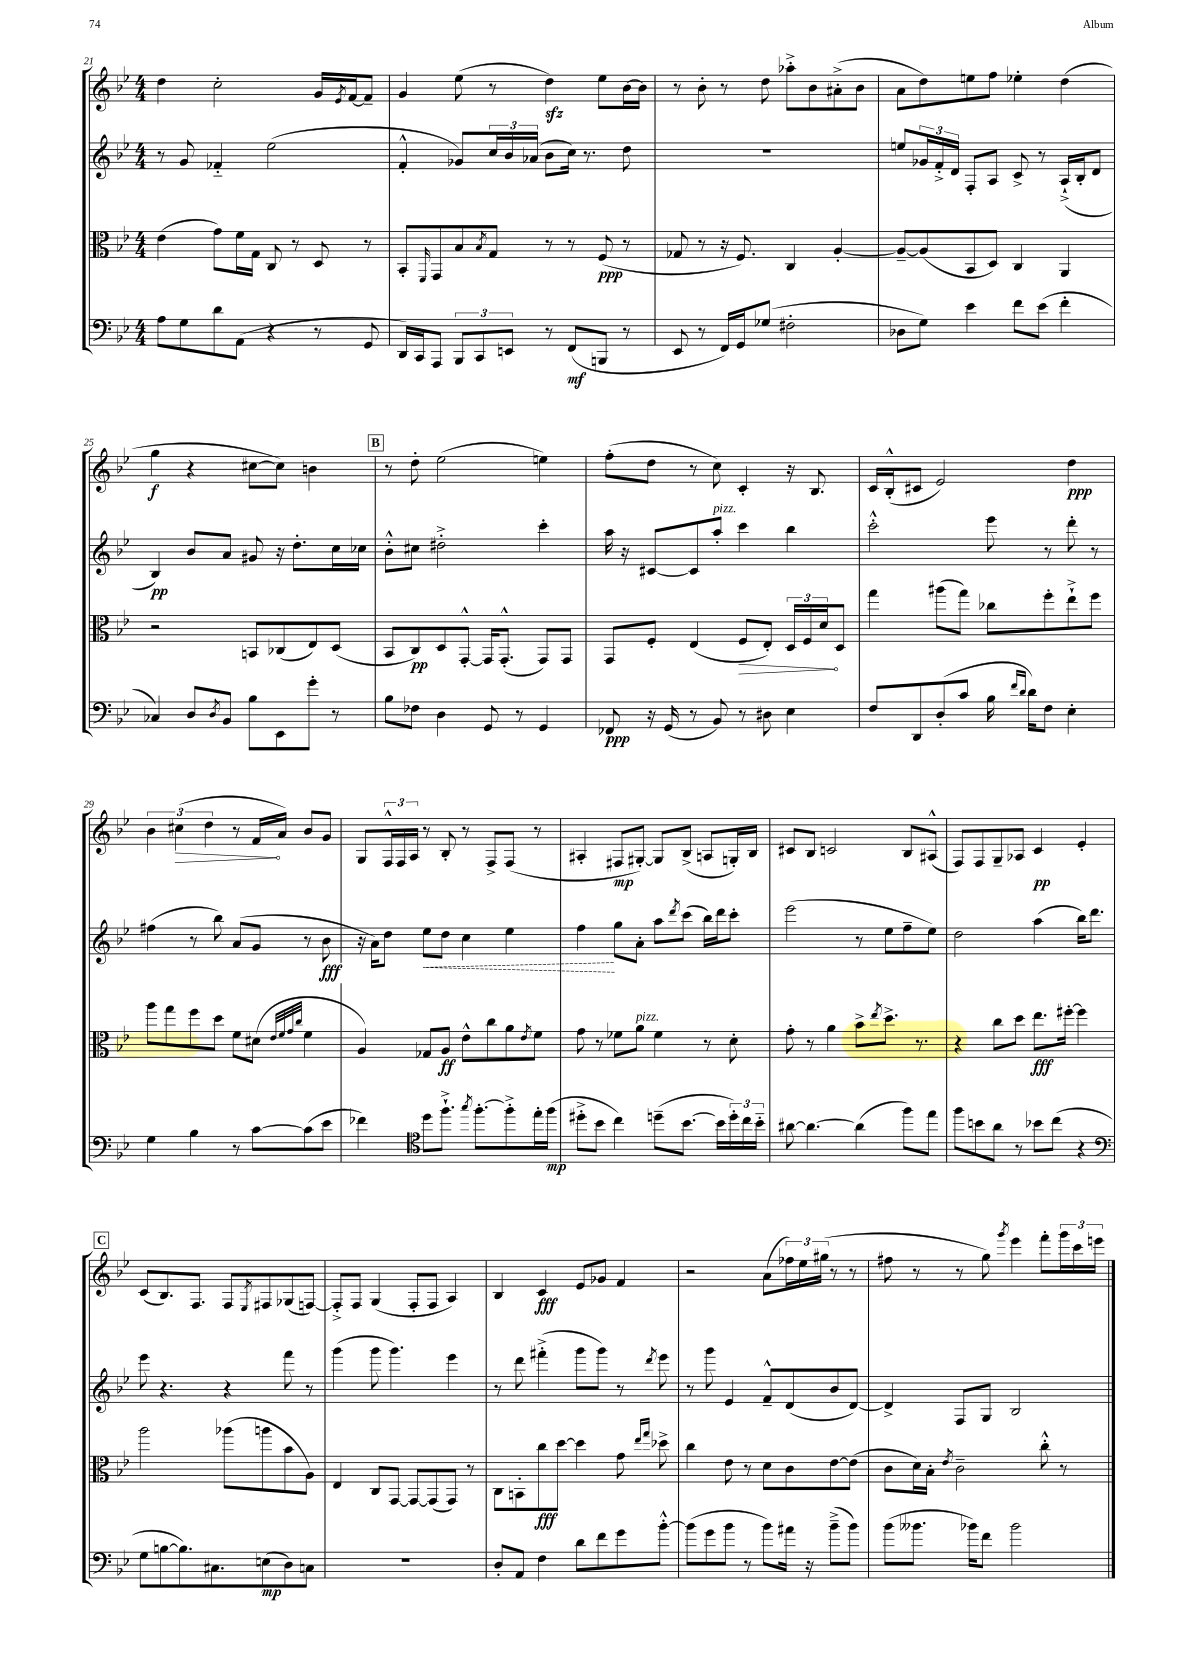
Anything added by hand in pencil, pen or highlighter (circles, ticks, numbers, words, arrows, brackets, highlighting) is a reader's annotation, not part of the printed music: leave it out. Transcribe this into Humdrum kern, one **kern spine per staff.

**kern	**dynam	**kern	**dynam	**kern	**dynam	**kern	**dynam
*part4	*part4	*part3	*part3	*part2	*part2	*part1	*part1
*staff4	*staff4	*staff3	*staff3	*staff2	*staff2	*staff1	*staff1
*clefF4	*	*clefC3	*	*clefG2	*	*clefG2	*
*k[b-e-]	*	*k[b-e-]	*	*k[b-e-]	*	*k[b-e-]	*
*M4/4	*	*M4/4	*	*M4/4	*	*M4/4	*
=21	=21	=21	=21	=21	=21	=21	=21
8A\L	.	(4e-\	.	8r	.	4dd\	.
8G\	.	.	.	8g/	.	.	.
8d\	.	8g\L)	.	4f-X/	.	2cc'\	.
(8AA\J	.	16f\L	.	.	.	.	.
.	.	16G\JJ	.	.	.	.	.
4r	.	8C/	.	(2ee-\	.	.	.
.	.	8r	.	.	.	.	.
8r	.	8D/	.	.	.	16g/LL	.
.	.	.	.	.	.	8qe-/	.
.	.	.	.	.	.	[16f/J	.
8GG/	.	8r	.	.	.	8f~/J]	.
=22	=22	=22	=22	=22	=22	=22	=22
16DD/LL)	.	8BB-'/L	.	4f'^^/	.	4g/	.
16CC/J	.	.	.	.	.	.	.
.	.	16qqFF/	.	.	.	.	.
8AAA/J	.	8GG/	.	.	.	.	.
12BBB-/L	.	8B-/	.	8g-X/L)	.	(8ee-\	.
12CC/	.	.	.	.	.	.	.
.	.	8qB-/	.	.	.	.	.
.	.	8G/J	.	24cc/L	.	8r	.
12EEn/J	.	.	.	24b-/	.	.	.
.	.	.	.	(24a-X/JJ	.	.	.
8r	.	8r	.	8b-\L	.	4ddzz\)	.
(8FF/L	mf	8r	.	16cc\Jk)	.	.	.
.	.	.	.	8.r	.	.	.
8BBBn/J	.	(8F/	ppp	.	.	8ee-\L	.
8r	.	8r	.	8dd\	.	[16b-\L	.
.	.	.	.	.	.	16b-\JJ]	.
=23	=23	=23	=23	=23	=23	=23	=23
8EE-/	.	8G-X/	.	1r	.	8r	.
8r	.	8r	.	.	.	8b-'\	.
16FF/LL)	.	16r	.	.	.	8r	.
16GG/J	.	8.F/)	.	.	.	.	.
(8G-X/J	.	.	.	.	.	8dd\	.
2F#X'\	.	4C/	.	.	.	8aa-X'^\L	.
.	.	.	.	.	.	8b-\	.
.	.	[4A'/	.	.	.	(8a#X'^\	.
.	.	.	.	.	.	8b-\J	.
=24	=24	=24	=24	=24	=24	=24	=24
8D-X\L	.	8A~/L_	.	8een/L	.	8a\L	.
8G\J)	.	(8A/]	.	24g-X/L	.	8dd\)	.
.	.	.	.	24f'^/	.	.	.
.	.	.	.	24d/JJ	.	.	.
4e-\	.	8BB-/	.	8F'/L	.	8een\	.
.	.	8D/J)	.	8A/J	.	8ff\J	.
8f\L	.	4C/	.	8c^/	.	4ee-X'\	.
(8e-\J	.	.	.	8r	.	.	.
4f'\	.	4AA/	.	(16A`^/LL	.	(4dd\	.
.	.	.	.	16B-'/J	.	.	.
.	.	.	.	8d/J	.	.	.
!!LO:LB:g=z
=25	=25	=25	=25	=25	=25	=25	=25
4C-X/)	.	2r	.	4B-/)	pp	4gg\	f
8D/L	.	.	.	8b-/L	.	4r	.
8qD/	.	.	.	.	.	.	.
8BB-/J	.	.	.	8a/J	.	.	.
8B-\L	.	8BBn/L	.	8g#X/	.	[8cc#X\L	.
8EE-\	.	(8C-X/	.	16r	.	8cc#\J])	.
.	.	.	.	8.dd'\L	.	.	.
8g'\J	.	8E-/)	.	.	.	4bn\	.
8r	.	(8D/J	.	16cc\L	.	.	.
.	.	.	.	16cc-X\JJ	.	.	.
!!LO:REH:place=s1:t=B
=26	=26	=26	=26	=26	=26	=26	=26
8B-\L	.	8BB-/L	.	8b-'^^\L	.	8r	.
8F-X\J	.	8C/)	pp	8cc#X\J	.	8dd'\	.
4D\	.	8D/	.	2dd#X'^\	.	(2ee-\	.
.	.	[8GG'^^/J	.	.	.	.	.
8GG/	.	16GG/KL]	.	.	.	.	.
.	.	(8.GG'^^/J	.	.	.	.	.
8r	.	.	.	.	.	.	.
4GG/	.	8GG/L)	.	4ccc'\	.	4een\)	.
.	.	8GG/J	.	.	.	.	.
=27	=27	=27	=27	=27	=27	=27	=27
8FF-X/	ppp	8GG/L	.	16aa\	.	(8ff'\L	.
.	.	.	.	16r	.	.	.
16r	.	8F'/J	.	[8c#X/L	.	8dd\J	.
(16GG/	.	.	.	.	.	.	.
8r	.	(4E-/	.	8c#/]	.	8r	.
!	!	!	!	!LO:TX:a:i:t=pizz.	!	!	!
8BB-/)	.	.	.	8aa'/J	.	8cc\)	.
!	!	!	!LO:HP:b	!	!	!	!
8r	.	8F/L	>	4ccc\	.	4c'/	.
8D#X\	.	8E-'/J)	.	.	.	.	.
4E-\	.	24D/LL	.	4bb-\	.	16r	.
.	.	24F/	.	.	.	.	.
.	.	.	.	.	.	8.B-/	.
.	.	24d/J	.	.	.	.	.
.	.	8D/J	]	.	.	.	.
=28	=28	=28	=28	=28	=28	=28	=28
8F/L	.	4gg\	.	2ccc'^^\	.	16c/LL	.
.	.	.	.	.	.	(16B-'^^/J	.
8DD/	.	.	.	.	.	8c#X/J	.
(8D'/	.	(8aa#X\L	.	.	.	2e-/)	.
8c/J	.	8gg\J)	.	.	.	.	.
16B-\	.	8cc-X\L	.	8eee-\	.	.	.
16qqf/LL	.	.	.	.	.	.	.
16qqd/JJ	.	.	.	.	.	.	.
16d\KL)	.	.	.	.	.	.	.
8F\J	.	8ff'\	.	8r	.	.	.
4E-'\	.	8ee-`^\	.	8ddd'\	.	4dd\	ppp
.	.	8ff\J	.	8r	.	.	.
!!LO:LB:g=z
=29	=29	=29	=29	=29	=29	=29	=29
4G\	.	8aa\L	.	(4ff#X\	.	6b-\	.
.	.	8gg\	.	.	.	.	.
!	!	!	!	!	!	!	!LO:HP:b
.	.	.	.	.	.	(6cc#X\	>
4B-\	.	8ff\	.	8r	.	.	.
.	.	.	.	.	.	6dd\	.
.	.	8dd\J	.	8bb-\)	.	.	.
8r	.	8f\L	.	(8a/L	.	8r	.
[8c\L	.	(8d#X\J	.	8g/J	.	16f/LL	.
.	.	.	.	.	.	16a/JJ)	]
.	.	32qqe-/LLL	.	.	.	.	.
.	.	32qqf/	.	.	.	.	.
.	.	32qqg/	.	.	.	.	.
.	.	32qqcc/JJJ	.	.	.	.	.
(8c\]	.	4f\	.	8r	.	8b-/L	.
8e-\J	.	.	.	8b-\	fff	8g/J	.
=30	=30	=30	=30	=30	=30	=30	=30
4f-X\)	.	4A/)	.	16r	.	8G/L	.
.	.	.	.	16a\KL)	.	.	.
.	.	.	.	8dd\J	.	24F^^/L	.
.	.	.	.	.	.	24F/	.
.	.	.	.	.	.	24A/JJ	.
*clefC4	*	*	*	*	*	*	*
!	!	!	!	!	!LO:HP:b	!	!
8dd\L	.	8G-X/L	.	8ee-\L	<	8r	.
8.ff`^\J	.	8A/J	ff	8dd\J	.	8B-'/	.
.	.	8e-^^\L	.	4cc\	.	8r	.
8qgg/	.	.	.	.	.	.	.
[8.ff'\L	.	.	.	.	.	.	.
.	.	8cc\	.	.	.	8F^/L	.
8ff'^\]	.	8a\	.	4ee-\	.	(8F/J	.
.	.	8qe-/	.	.	.	.	.
16ee-'\L	.	8f\J	.	.	.	8r	.
(16ff\JJ	mp	.	.	.	.	.	.
=31	=31	=31	=31	=31	=31	=31	=31
8dd#X'^\L	.	8g\	.	4ff\	.	4A#X'/	.
8b-\J	.	8r	.	.	.	.	.
4cc\)	.	8f-X\L	.	8gg\L	[	8F#X/L	mp
!	!	!LO:TX:a:i:t=pizz.	!	!	!	!	!
.	.	8a\J	.	8a'\J	.	[8G#X'/J)	.
(8ddn~\L	.	4f-\	.	8aa\L	.	8G#/L]	.
.	.	.	.	8qddd/	.	.	.
[8.b-\J	.	.	.	(8ccc\J	.	(8B-^/J	.
.	.	8r	.	16bb-\LL)	.	8An/L	.
16b-\LL]	.	.	.	16ddd\J	.	.	.
24dd'\)	.	8d'\	.	8ccc'\J	.	16Gn'/L)	.
24cc\	.	.	.	.	.	.	.
.	.	.	.	.	.	16B-/JJ	.
24b-\JJ	.	.	.	.	.	.	.
=32	=32	=32	=32	=32	=32	=32	=32
[8a#X\	.	8g'\	.	(2eee-\	.	8c#X/L	.
4.a#\_	.	8r	.	.	.	8B-/J	.
.	.	4a\	.	.	.	2cn/	.
(4a#\]	.	8b-^\L	.	8r	.	.	.
.	.	8qee-/	.	.	.	.	.
.	.	8.dd^\J	.	8ee-\L	.	.	.
8ff\L)	.	.	.	8ff~\	.	8B-/L	.
.	.	8.r	.	.	.	.	.
8ee-\J	.	.	.	8ee-\J)	.	(8A#X^^/J	.
=33	=33	=33	=33	=33	=33	=33	=33
8ff\L	.	4r	.	2dd\	.	8F/L)	.
8bn\	.	.	.	.	.	8F/	.
8a\J	.	8cc\L	.	.	.	8G~/	.
8r	.	8dd\J	.	.	.	8A-X/J	.
8b-X\L	.	8.ee-\L	fff	(4aa\	.	4c/	pp
(8cc\J	.	.	.	.	.	.	.
.	.	[16ff#X'\Jk	.	.	.	.	.
4r	.	4ff#\]	.	16bb-\KL)	.	4e-'/	.
.	.	.	.	8.ddd\J	.	.	.
!!LO:LB:g=z
!!LO:REH:place=s1:t=C
=34	=34	=34	=34	=34	=34	=34	=34
*clefF4	*	*	*	*	*	*	*
8G\L	.	2aa\	.	8eee-\	.	(8c/L	.
[8Bn\	.	.	.	4.r	.	8.B-/)	.
8.B\])	.	.	.	.	.	.	.
.	.	.	.	.	.	8.F/J	.
8.C#X\	.	.	.	.	.	.	.
.	.	(8aa-X\L	.	4r	.	8F/L	.
.	.	.	.	.	.	8qE-/	.
(8En\	mp	8aan\	.	.	.	8F#X/	.
8D\)	.	8b-\	.	8fff\	.	(8G-X/	.
8Cn\J	.	8A\J)	.	8r	.	[8Fn/J)	.
=35	=35	=35	=35	=35	=35	=35	=35
1r	.	4E-/	.	(4ggg\	.	8F'^/L]	.
.	.	.	.	.	.	8F/J	.
.	.	8C/L	.	8ggg\	.	(4G/	.
.	.	[8GG/J	.	4.ggg\)	.	.	.
.	.	8GG/L_	.	.	.	8F'/L	.
.	.	(8GG/]	.	.	.	8F/J	.
.	.	8GG/J)	.	4eee-\	.	4A/)	.
.	.	8r	.	.	.	.	.
=36	=36	=36	=36	=36	=36	=36	=36
8D'/L	.	8C\L	.	8r	.	4B-/	.
8AA/J	.	8BBn'\	.	8ddd\	.	.	.
4F\	.	8cc\	fff	(4fff#X'^\	.	4c/	fff
.	.	[8dd\J	.	.	.	.	.
8d\L	.	4dd\]	.	8ggg\L	.	8e-/L	.
8f\	.	.	.	8ggg\J)	.	8g-X/J	.
8g\	.	8g\	.	8r	.	4f/	.
.	.	16qqee-/LL	.	.	.	.	.
.	.	16qqgg/JJ	.	8qddd/	.	.	.
[8b-'^^\J	.	8dd-X^\	.	8eee-\	.	.	.
=37	=37	=37	=37	=37	=37	=37	=37
(8b-\L]	.	4cc\	.	8r	.	2r	.
8g\	.	.	.	8ggg\	.	.	.
8b-\J	.	8e-\	.	4e-/	.	.	.
8r	.	8r	.	.	.	.	.
8b-\L)	.	8d\L	.	8f~^^/L	.	(8a\L	.
16a#X\Jk	.	8c\	.	(8d/	.	24ff-X\L)	.
.	.	.	.	.	.	24ee-\	.
16r	.	.	.	.	.	.	.
.	.	.	.	.	.	(24gg#X\JJ	.
(8b-~^\L	.	[8e-\	.	8b-/	.	8r	.
8b-\J)	.	(8e-\J]	.	[8d/J)	.	8r	.
=38	=38	=38	=38	=38	=38	=38	=38
(8b-\L	.	8c\L	.	4d^/]	.	8ff#X\	.
8.b--X\J	.	16d\L)	.	.	.	8r	.
.	.	16B-'\JJ	.	.	.	.	.
.	.	8qe-/	.	.	.	.	.
.	.	2c~\	.	8F/L	.	8r	.
16b-X\KL)	.	.	.	.	.	.	.
8f\J	.	.	.	8G/J	.	8gg\)	.
.	.	.	.	.	.	8qggg/	.
2b-\	.	.	.	2B-/	.	4eee-\	.
.	.	8cc'^^\	.	.	.	8fff'\L	.
.	.	8r	.	.	.	24ggg\L	.
.	.	.	.	.	.	24ccc\	.
.	.	.	.	.	.	24eeen\JJ	.
==	==	==	==	==	==	==	==
*-	*-	*-	*-	*-	*-	*-	*-
